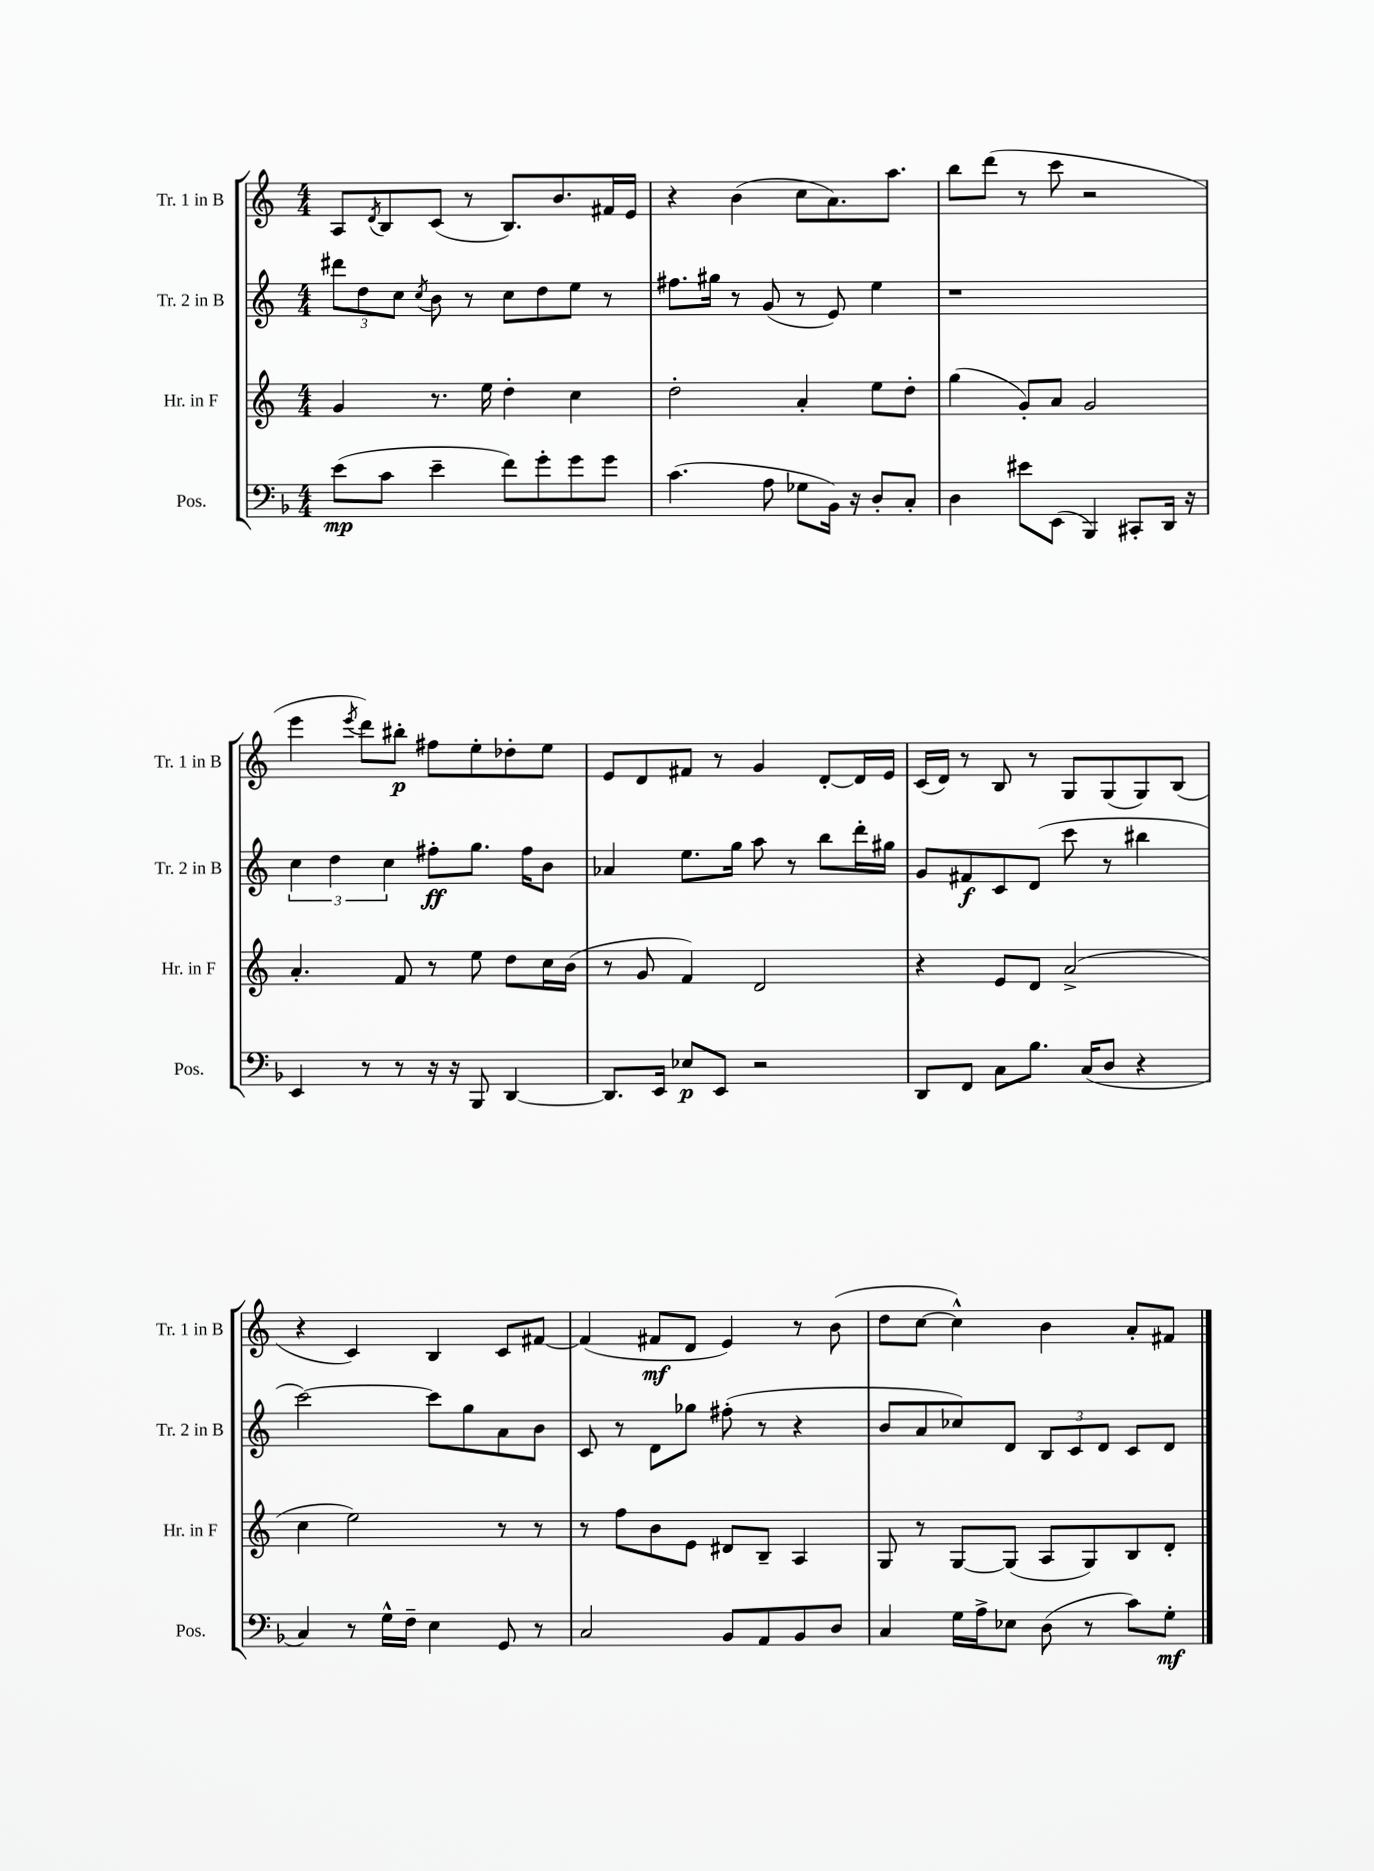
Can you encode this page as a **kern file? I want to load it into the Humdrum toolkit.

**kern	**kern	**kern	**kern
*staff4	*staff3	*staff2	*staff1
*clefF4	*clefG2	*clefG2	*clefG2
*k[b-]	*k[]	*k[]	*k[]
*M4/4	*M4/4	*M4/4	*M4/4
(8e	4g	12ddd#	8A
.	.	12dd	.
.	.	.	8qd
8c	.	.	8B
.	.	12cc	.
.	.	8qcc	.
4e~	8.r	8b	(8c
.	.	8r	8r
.	16ee	.	.
8f)	4dd'	8cc	8.B)
8g'	.	8dd	.
.	.	.	8.b
8g	4cc	8ee	.
8g	.	8r	16f#
.	.	.	16e
=	=	=	=
(4.c	2dd'	8.ff#	4r
.	.	16gg#	.
.	.	8r	(4b
8A	.	(8g	.
8G-	4a'	8r	8cc
16BB-)	.	8e)	8.a)
16r	.	.	.
8D'	8ee	4ee	.
.	.	.	8.aa
8C'	8dd'	.	.
=	=	=	=
4D	(4gg	1r	8bb
.	.	.	(8ddd
8e#	8g')	.	8r
(8EE	8a	.	8ccc
4BBB-)	2g	.	2r
8CC#'	.	.	.
16DD	.	.	.
16r	.	.	.
=	=	=	=
4EE	4.a'	6cc	4eee
.	.	6dd	.
.	.	.	8qeee
8r	.	.	8ddd)
.	.	6cc	.
8r	8f	.	8bb#'
16r	8r	8ff#'	8ff#
16r	.	.	.
8BBB-	8ee	8.gg	8ee'
[4DD	8dd	.	8dd-'
.	.	16ff#	.
.	16cc	8b	8ee
.	(16b	.	.
=	=	=	=
8.DD]	8r	4a-	8e
.	8g	.	8d
16EE	.	.	.
8E-	4f)	8.ee	8f#
8EE	.	.	8r
.	.	16gg	.
2r	2d	8aa	4g
.	.	8r	.
.	.	8bb	[8d'
.	.	16ddd'	16d]
.	.	16gg#	16e
=	=	=	=
8DD	4r	8g	(16c
.	.	.	16d)
8FF	.	8f#	8r
8C	8e	8c	8B
8.B-	8d	(8d	8r
.	(2a^	8ccc	8G
(16C	.	.	.
8D	.	8r	(8G
4r	.	4bb#	8G)
.	.	.	(8B
=	=	=	=
4C)	4cc	[2ccc)	4r
8r	2ee)	.	4c)
16G^^	.	.	.
16F~	.	.	.
4E	.	8ccc]	4B
.	.	8gg	.
8GG	8r	8a	8c
8r	8r	8b	[8f#
=	=	=	=
2C	8r	8c	(4f#]
.	8ff	8r	.
.	8b	8d	8f#
.	8e	8gg-	8d
8BB-	8d#	(8ff#'	4e)
8AA	8B~	8r	.
8BB-	4A	4r	8r
8D	.	.	(8b
=	=	=	=
4C	8G	8b	8dd
.	8r	8a	[8cc
16G	[8G	8cc-)	4cc^^])
16A^	.	.	.
8E-	(8G]	8d	.
(8D	8A	12B	4b
.	.	12c	.
8r	8G)	.	.
.	.	12d	.
8c)	8B	8c	8a'
8G'	8d'	8d	8f#
==	==	==	==
*-	*-	*-	*-
